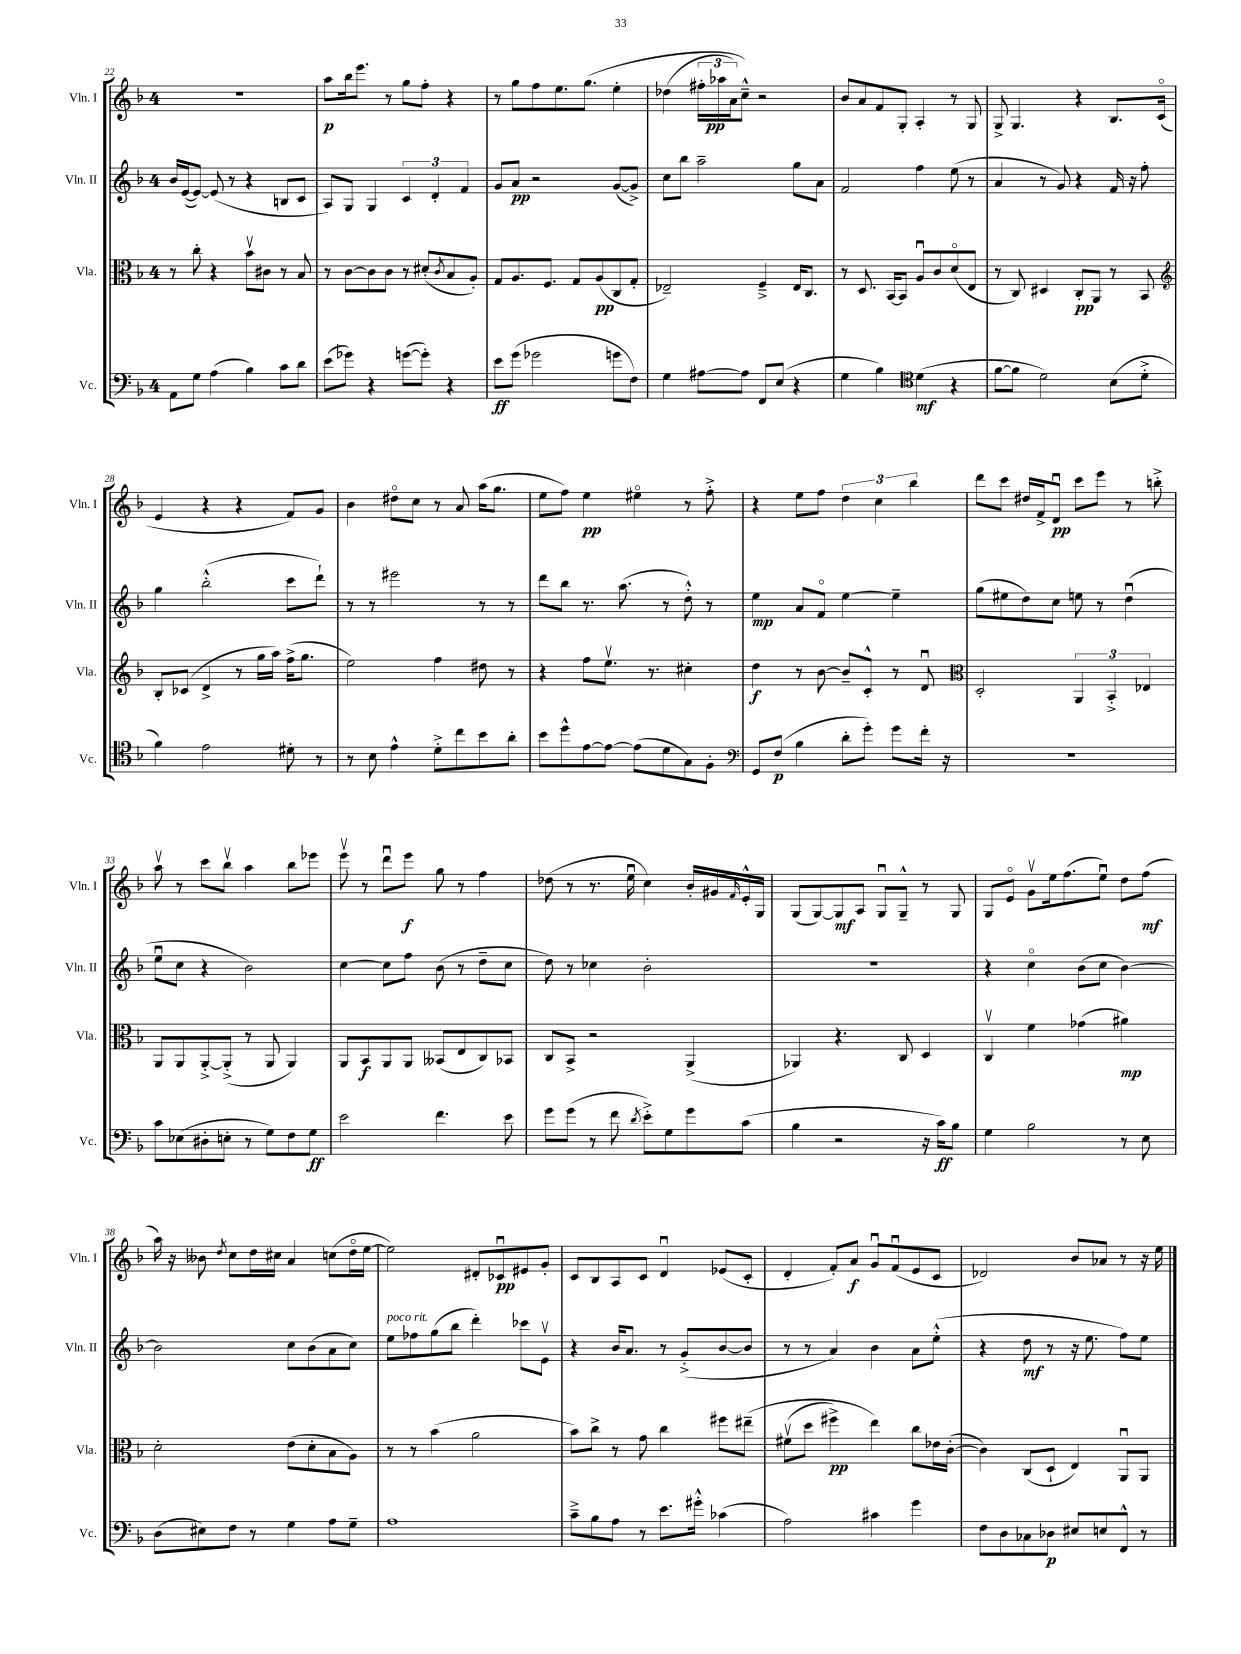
<<
\new StaffGroup <<
\new Staff = "s0" \with { instrumentName = "Vln. I" shortInstrumentName = "Vln. I" } {
    \clef treble \key f \major \once \override Staff.TimeSignature.style = #'single-digit \time 4/4
    R1 |
    a''8\p bes''16 e'''8. r8 g''8 f''8-. r4 |
    r8 g''8 f''8 e''8. g''8.\( e''4-. |
    des''4( \tuplet 3/2 { fis''16-. aes''16\pp a'16) } c''8---^\) r2 |
    bes'8 a'8 f'8 g8-. a4-. r8 g8 |
    g8-> g4. r4 bes8. c'16\flageolet( |
    e'4 r4 r4 f'8) g'8 |
    bes'4 dis''8\flageolet c''8 r8 a'8 a''16( g''8. |
    e''8 f''8) e''4\pp eis''4\flageolet r8 f''8-.-> |
    r4 e''8 f''8 \tuplet 3/2 { d''4 c''4 bes''4 } |
    d'''8 c'''8 dis''16 f'16-> d'8\downbow\pp c'''8 e'''8 r8 b''8-.-> |
    a''8\upbow r8 c'''8 bes''8\upbow a''4 bes''8 ees'''8 |
    e'''8\upbow r8 d'''8\downbow e'''8\f g''8 r8 f''4 |
    des''8( r8 r8. e''16\downbow c''4) bes'16-. gis'16 \grace { f'16 } e'16-.-^ g16 |
    g8( g8~) g8\mf a8 g8\downbow g8---^ r8 g8 |
    g8 e'8\flageolet g'8\upbow e''16 f''8.( e''8\downbow) d''8 f''8\mf( |
    a''16) r16 beses'8 \acciaccatura { d''8 } c''8 d''16 cis''16 a'4 c''8( d''16\flageolet e''16~ |
    e''2) dis'8-. ces'8\downbow\pp eis'8 g'8-. |
    c'8 bes8 a8 c'8 d'4\downbow ees'8( c'8-. |
    d'4-. f'8-.) a'8\f g'8\downbow f'8\downbow( e'8 c'8 |
    des'2) bes'8 aes'8 r8 r16 e''16 \bar "|." |
}
\new Staff = "s1" \with { instrumentName = "Vln. II" shortInstrumentName = "Vln. II" } {
    \clef treble \key f \major \once \override Staff.TimeSignature.style = #'single-digit \time 4/4
    bes'16 e'16~( e'8~) e'8( r8 r4 b8 c'8 |
    a8) g8 g4 \tuplet 3/2 { c'4 d'4-. f'4 } |
    g'8 a'8\pp r2 g'8~( g'8->) |
    c''8 bes''8 a''2-- g''8 a'8 |
    f'2 f''4 e''8( r8 |
    a'4 r8 g'8) r4 f'16 r16 f''8-. |
    g''4 bes''2-.-^( c'''8 d'''8-!) |
    r8 r8 eis'''2 r8 r8 |
    d'''8 bes''8 r8. a''8.( r8 d''8-.-^) r8 |
    e''4\mp a'8 f'8\flageolet e''4~ e''4-- |
    g''8( eis''8 d''8) c''8 e''8 r8 d''4\downbow( |
    e''8\downbow c''8 r4 bes'2) |
    c''4~ c''8 f''8 bes'8( r8 d''8-- c''8 |
    d''8) r8 ces''4 bes'2-. |
    r1 |
    r4 c''4\flageolet bes'8( c''8 bes'4~) |
    bes'2 c''8 bes'8( a'8 c''8) |
    e''8^\markup { \italic "poco rit." } fes''8 g''8( bes''8 d'''4-.) ces'''8 e'8\upbow |
    r4 bes'16 a'8. r8 g'8-.->( bes'8~ bes'8 |
    r8 r8 a'4) bes'4 a'8 e''8-.-^( |
    r4 d''8\mf r8 r16 e''8. f''8) e''8 \bar "|." |
}
\new Staff = "s2" \with { instrumentName = "Vla." shortInstrumentName = "Vla." } {
    \clef alto \key f \major \once \override Staff.TimeSignature.style = #'single-digit \time 4/4
    r8 c''8-. r4 bes'8\upbow cis'8 r8 bes8 |
    r8 c'8~ c'8 c'8 r8 dis'8-.( \acciaccatura { c'8 } bes8 a8-.) |
    g8 a8. f8. g8 a8\pp( c8 g8-. |
    ees2--) f4---> ees16 c8. |
    r8 d8. bes,16~ bes,8 a8\downbow c'8 d'8\flageolet( e8 |
    r8 c8) dis4 c8-.\pp a,8 r8 bes,8 |
    \clef treble bes8-. ces'8( d'4-> r8 g''16 a''16) f''16->( g''8. |
    e''2) f''4 dis''8 r8 |
    r4 f''8 e''8.\upbow r8. cis''4-. |
    d''4\f r8 bes'8~ bes'8-- c'8-.-^ r8 d'8\downbow |
    \clef alto d2-. \tuplet 3/2 { a,4 bes,4-.-> ees4 } |
    a,8 a,8 a,8~-.-> a,8-.->( r8 a,8 a,4) |
    a,8 bes,8\f a,8 a,8 beses,8( e8 c8) bes,8 |
    c8 bes,8-> r2 a,4->( |
    aes,4) r4. c8 d4 |
    c4\upbow f'4 ges'4( ais'4\mp) |
    d'2-. e'8( d'8-. bes8 a8) |
    r8 r8 bes'4( a'2 |
    bes'8) c''8-> r8 g'8 c''4 fis''8 eis''8--\( |
    fis'8\upbow( d''8 fis''4->\pp) e''4\) c''8 ees'16 c'16~-.( |
    c'4) c8( d8-! e4) a,8\downbow a,8 \bar "|." |
}
\new Staff = "s3" \with { instrumentName = "Vc." shortInstrumentName = "Vc." } {
    \clef bass \key f \major \once \override Staff.TimeSignature.style = #'single-digit \time 4/4
    a,8 g8 a4( bes4) c'8 d'8 |
    e'8( ges'8) r4 g'8~( g'8-.) r4 |
    e'8\ff g'8( ges'2 g'8 f8) |
    g4 ais8~ ais8 f,8 e8( r4 |
    g4 bes4) \clef tenor d'4\mf( r4 |
    f'8~ f'8 d'2) bes8( d'8-.-> |
    f'4) e'2 dis'8-. r8 |
    r8 bes8 e'4-^ d'8-.-> c''8 bes'8 a'8-. |
    bes'8 d''8-^ e'8~ e'8~ e'8( d'8 g8) f8-. |
    \clef bass g,8 f8\p( bes4 d'8-. g'8-.) g'8 f'16-. r16 |
    R1 |
    c'8 ees8( dis8-. e8-. r8 g8) f8 g8\ff |
    e'2 f'4. e'8 |
    g'8 g'8( r8 f'8 \acciaccatura { d'8 } e'8-.->) g8 g'8 c'8( |
    bes4 r2 r16 c'16\ff) bes8 |
    g4 bes2 r8 e8 |
    d8( eis8) f8 r8 g4 a8 g8-- |
    a1 |
    c'8---> bes8 a8 r8 e'8. gis'16-.-^ ces'4( |
    a2) cis'4 g'4 |
    f8 d8 ces8 des8\p eis8 e8 f,8-^ r8 \bar "|." |
}
>>
>>
\layout { \context { \Score currentBarNumber = #22 } }
